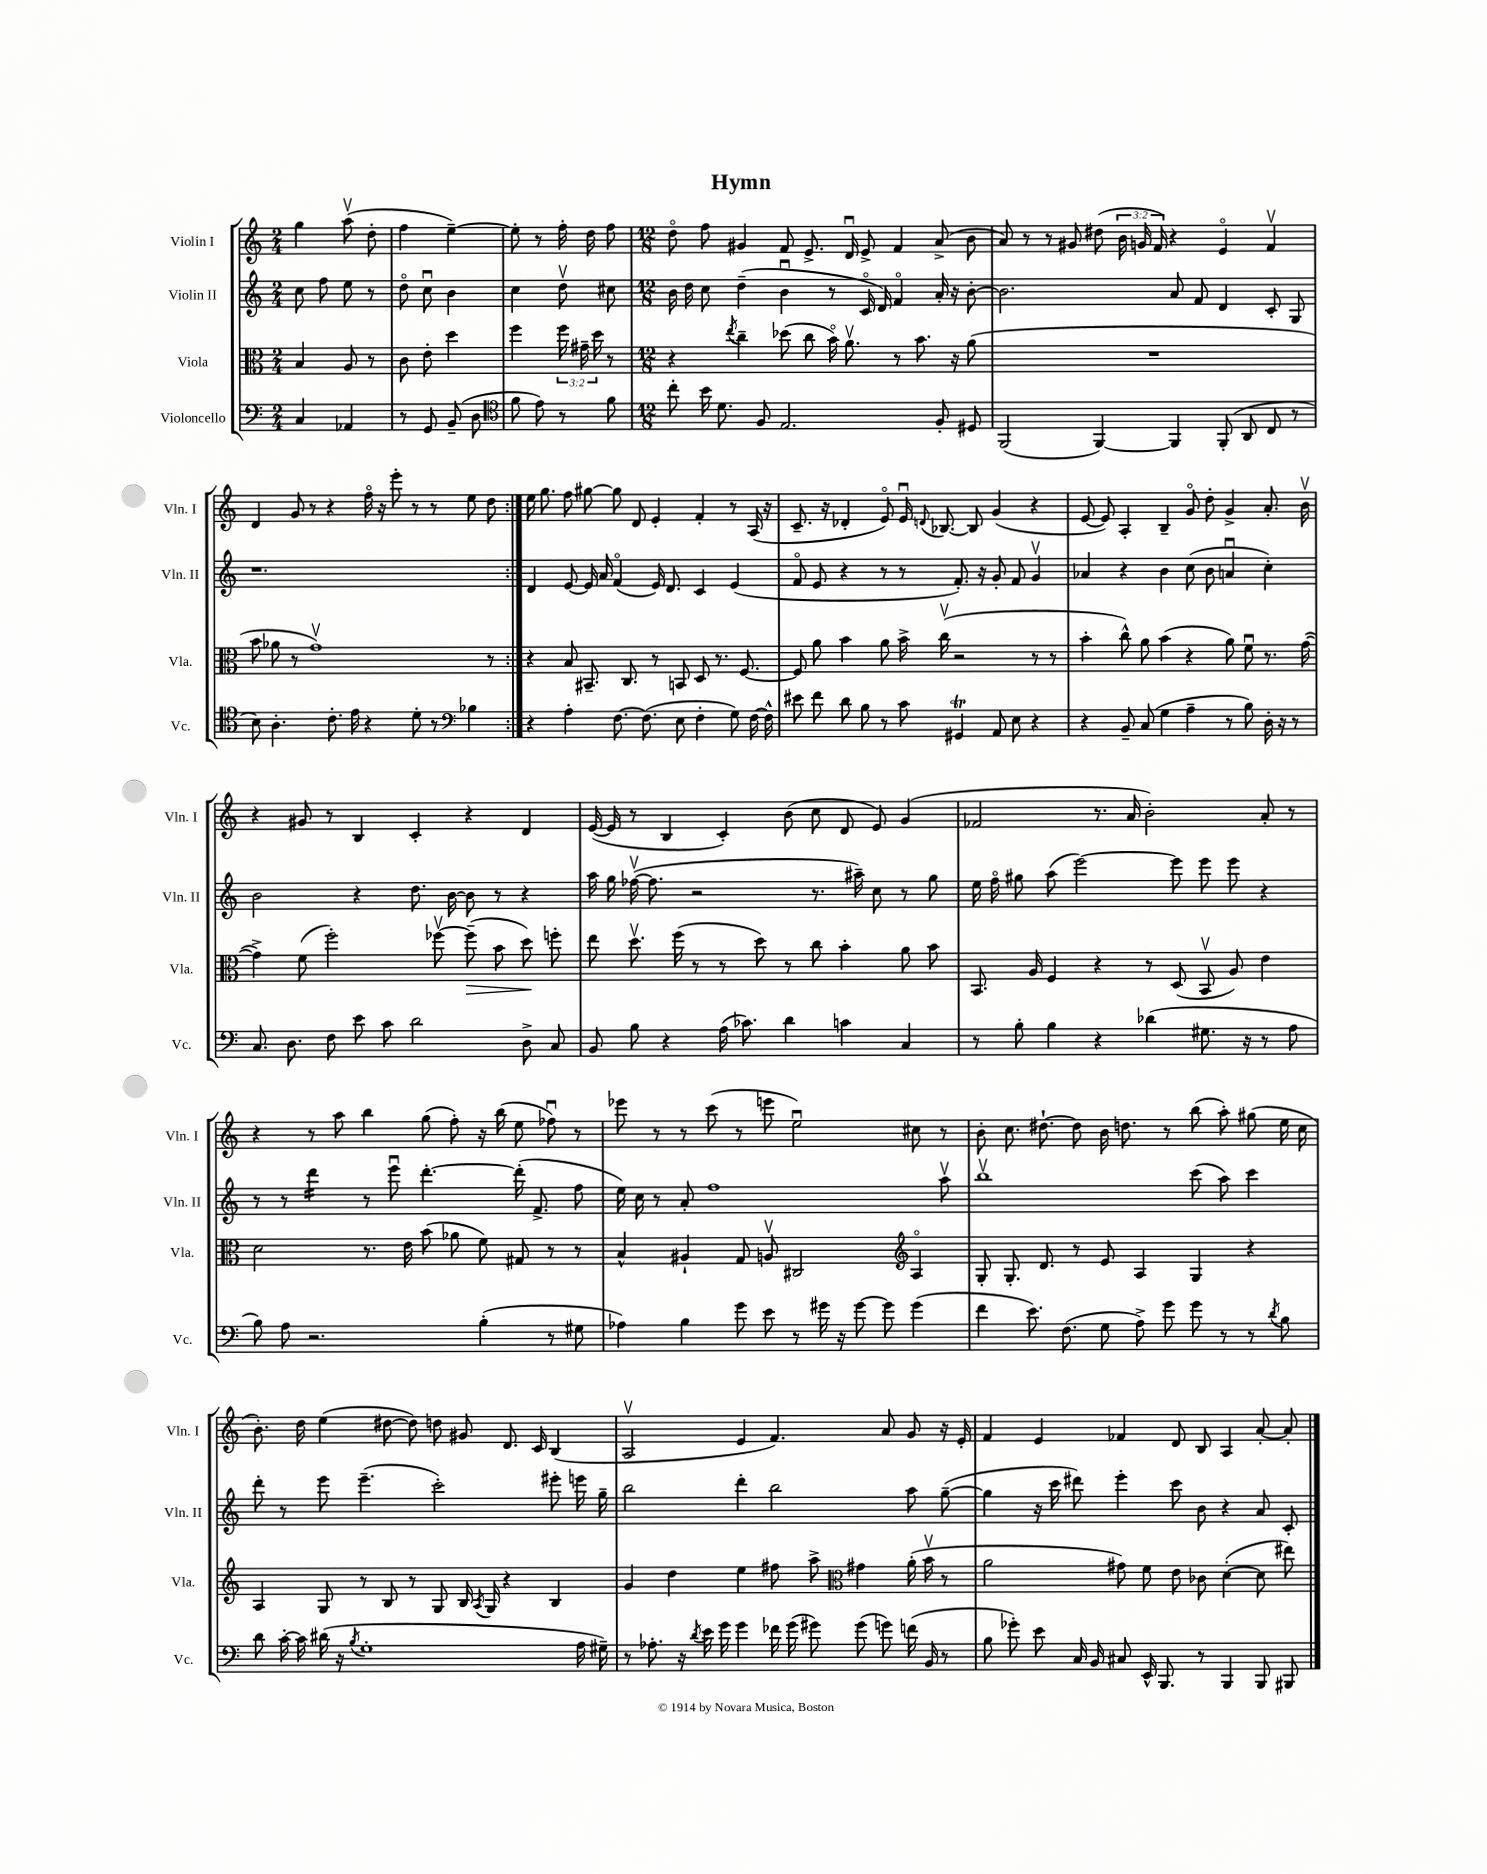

**kern	**kern	**kern	**kern
*staff4	*staff3	*staff2	*staff1
*clefF4	*clefC3	*clefG2	*clefG2
*k[]	*k[]	*k[]	*k[]
*M2/4	*M2/4	*M2/4	*M2/4
4C/	4B/	8cc\	4gg\
.	.	8ff\	.
4AA-/	8A/	8ee\	(8aav\
.	8r	8r	8dd'\
=	=	=	=
8r	8c\	8ddo\	4ff\
8GG/	8e'\	8ccu\	.
(8BB~/	4dd\	4b\	[4ee~\)
8D\	.	.	.
=	=	=	=
*clefC4	*	*	*
8f\	4ff\	4cc\	8ee'\]
8e\)	.	.	8r
8r	24ff\	8ddv\	16ff'\
.	24g#~\	.	.
.	.	.	16dd\
.	24dd\	.	.
8f\	8r	8cc#\	8ff\
=	=	=	=
*M12/8	*M12/8	*M12/8	*M12/8
8cc'\	4r	16b\	8ddo\
.	.	16dd\	.
16b\	.	8cc\	8ff\
8.d\	.	.	.
.	8qee/	.	.
.	4cc~\	(4dd~\	4g#/
8F/	.	.	.
2.E/	(8dd-\	4bu\	8f/
.	8cc\	.	8.e^/
.	16bo\)	8r	.
.	8.av\	.	16du/
.	.	16co/	8e^/
.	.	16d/)	.
.	8r	4fo/	4f/
.	8.b\	.	.
8F'/	.	16a'/	(8a^/
.	16r	16r	.
8D#/	(8a\	[8b'\	8b\
=	=	=	=
(2FF/	1.r	2.b\]	8a/)
.	.	.	8r
.	.	.	8r
.	.	.	8g#/
[4FF/)	.	.	(8dd#\
.	.	.	24b\
.	.	.	24g/
.	.	.	24f/)
4FF/]	.	8a/	4r
.	.	8f/	.
(8FF'/	.	4d/	4eo/
8AA/	.	.	.
8C/	.	8c'/	4fv/
8r	.	8G/	.
=	=	=	=
8B\)	8b\	1.r	4d/
4.A'\	8a-\	.	.
.	8r	.	8g/
.	1gv)	.	8r
8.c'\	.	.	4r
16e\	.	.	.
4r	.	.	16ffo\
.	.	.	16r
.	.	.	8eee'\
8d'\	.	.	8r
8r	.	.	8r
*clefF4	*	*	*
4B-\	.	.	8ee\
.	8r	.	8dd\
=:|!	=:|!	=:|!	=:|!
4r	4r	4d/	16ee\
.	.	.	8.gg\
4A'\	8B/	[8e/	8ff\
.	8.BB#~/	16e/]	[8gg#\
.	.	16a/	.
[8.F\	.	(4fo/	8gg#\]
.	8.C/	.	.
.	.	.	8d/
(8.F\]	.	.	.
.	8r	16e/)	4e'/
.	.	8.d/	.
8E\	8BB/	.	.
4F'\	8D/	4c/	4f'/
.	8.r	.	.
8G\)	.	(4e/	8r
.	[8.F/	.	.
[16F\	.	.	(16A/
16F^^\]	.	.	16r
=	=	=	=
8e#\	8F/]	8fo/	8.c~/
8f\	8a\	8e/	.
.	.	.	16r
8d\	4b\	4r	4d-'/
8B\	.	.	.
8r	8a\	8r	8eo/)
8c\	16b^\	8r	16eu/
.	.	.	8qqd/
.	(16ccv\	.	[8.B-/
4GG#/	2r	8.f'/)	.
.	.	.	8B-/]
.	.	16r	.
8AA/	.	8g'/	(4g/
8E\	.	8f/	.
4r	8r	4gv/	4r
.	8r	.	.
=	=	=	=
4r	4b'\	4a-/	[8e/
.	.	.	8e/])
8BB~/	8cc^^\)	4r	4A'/
(8C/	8a\	.	.
4G\	(4b\	4b\	4B~/
4A~\	4r	(8cc\	8go/
.	.	8b\	8dd'\
8r	8a\)	4au/	4g^/
8B\)	8fu\	.	.
16D'\	8.r	4cc'\)	8.a'/
16r	.	.	.
8r	.	.	.
.	([16g\	.	16bv\
=	=	=	=
8.C/	4g^\])	2b\	4r
8.D\	.	.	.
.	(8f\	.	8g#/
8F\	2ff'\)	.	8r
8e\	.	4r	4B/
8c\	.	.	.
2d\	.	8.dd\	4c'/
.	[8ff-v\	.	.
.	.	[16b\	.
.	(8ff-~\]	8b\]	4r
.	8b\	8r	.
8D^\	8dd\)	4r	4d/
8C/	8ff'\	.	.
=	=	=	=
8BB/	8ee\	16aa\	([16e/
.	.	16gg\	16e/]
8B\	8.ddv\	([16ff-v\	8r
.	.	8.ff-\]	.
4r	.	.	4B/
.	(16ff\	.	.
.	8r	2r	.
(16A\	8r	.	4c'/)
8.c-\)	.	.	.
.	8dd\)	.	.
4d\	8r	.	(8b\
.	8cc\	8.r	8cc\
4c\	4b'\	.	8d/
.	.	16aa#~\)	.
.	.	8cc\	8e/)
4C/	8a\	8r	(4g/
.	8b\	8gg\	.
=	=	=	=
8r	8.BB/	16ee\	2f-/
.	.	16ffo\	.
8B'\	.	8gg#\	.
.	16A/	.	.
4B\	4F/	(8aa\	.
.	.	[2eee\)	.
4r	4r	.	8.r
.	.	.	16a/
(4d-\	8r	.	2b'\)
.	(8D/	8eee\]	.
8.G#\	8BBv/	8eee\	.
.	8A/)	8eee\	.
16r	.	.	.
8r	4e\	4r	8a'/
8A\	.	.	8r
=	=	=	=
8B\)	2d\	8r	4r
8A\	.	8r	.
2.r	.	4ddd\	8r
.	.	.	8aa\
.	8.r	8r	4bb\
.	.	8eeeu\	.
.	16e\	.	.
.	(8b\	[4.ddd'\	(8gg\
.	8a-\	.	8ff'\)
(4B'\	8f\)	.	16r
.	.	.	(16bb\
.	8G#/	(16ddd'\]	8ee\
.	.	8.f^/	.
8r	8r	.	8ff-u\)
8G#\	8r	8ff\	8r
=	=	=	=
4A-\)	4B^^/	16ee\)	8eee-\
.	.	16cc\	.
.	.	8r	8r
4B\	4A#`/	8a'/	8r
.	.	1ff	(8ccc\
8g\	8G/	.	8r
8e\	8Av/	.	8eee\
8r	2C#/	.	2eeu\)
16g#\	.	.	.
16r	.	.	.
[8g#\	.	.	.
8g#\]	.	.	.
*	*clefG2	*	*
(4g#\	4Ao/	.	8cc#\
.	.	8aav\	8r
=	=	=	=
4f\	8G'/	1bbv	8b'\
.	8.G'/	.	8.cc\
8.e\)	.	.	.
.	8.d/	.	[8.dd#`\
(8.F\	.	.	.
.	8r	.	8dd#\]
8G\	8e/	.	16b\
.	.	.	8.dd\
8A^\)	4A/	.	.
8g\	.	.	8r
8g\	4G/	(8ccc\	(8bb\
8r	.	8aa\)	8aa'\)
8r	4r	4ccc\	(8gg#\
8qd/	.	.	.
8B\	.	.	16ee\
.	.	.	16cc\
=	=	=	=
8d\	4A/	8ddd'\	8.b'\)
[16c'\	.	8r	.
16c\]	.	.	16dd\
(16d#\	8G/	8eee\	(4ee\
16r	.	.	.
8qB/	.	.	.
1G'	8r	(4.eee~\	.
.	8B/	.	[8dd#\
.	8r	.	8dd#\])
.	8G/	2ccc'\)	8dd\
.	16B/	.	8g#/
.	8qA/	.	.
.	16G/	.	.
.	4r	.	8.d/
.	.	.	16c/
.	4B/	8eee#'\	(4B/
16A\	.	16eee\	.
16G#~\)	.	16gg~\	.
=	=	=	=
8r	4g/	2bb\	2Av/
8.A-'\	.	.	.
.	4dd\	.	.
16r	.	.	.
8qd/	.	.	.
16e\	.	.	.
16g\	.	.	.
4g\	4ee\	4ddd'\	4e/
16f-\	8ff#\	2bb\	4.f/)
(16g\	.	.	.
8g#\)	8aa^\	.	.
*	*clefC3	*	*
(8g#\	4g#\	.	.
8g\)	.	.	8a/
(16f\	(16a'\	8aa\	8g/
16BB/	16bv\	.	.
8r	8r	([8gg~\	16r
.	.	.	16e'/
=	=	=	=
8B\	2a\	4gg\]	4f/
8g-'\)	.	.	.
8e\	.	16r	4e/
.	.	16ccc\	.
16C/	.	8ddd#\)	.
16BB/	.	.	.
8C#/	8g#\)	4eee'\	4f-/
16EE^^/	8f\	.	.
8.BBB/	.	.	.
.	8e\	8ccc\	8d/
8r	8c-\	8b\	8B/
4BBB/	([4d'\	4r	4A/
8BBB/	8d\]	8a/	[8a'/
8BBB#/	8ee#\)	8c'/	8a'/]
==	==	==	==
*-	*-	*-	*-
